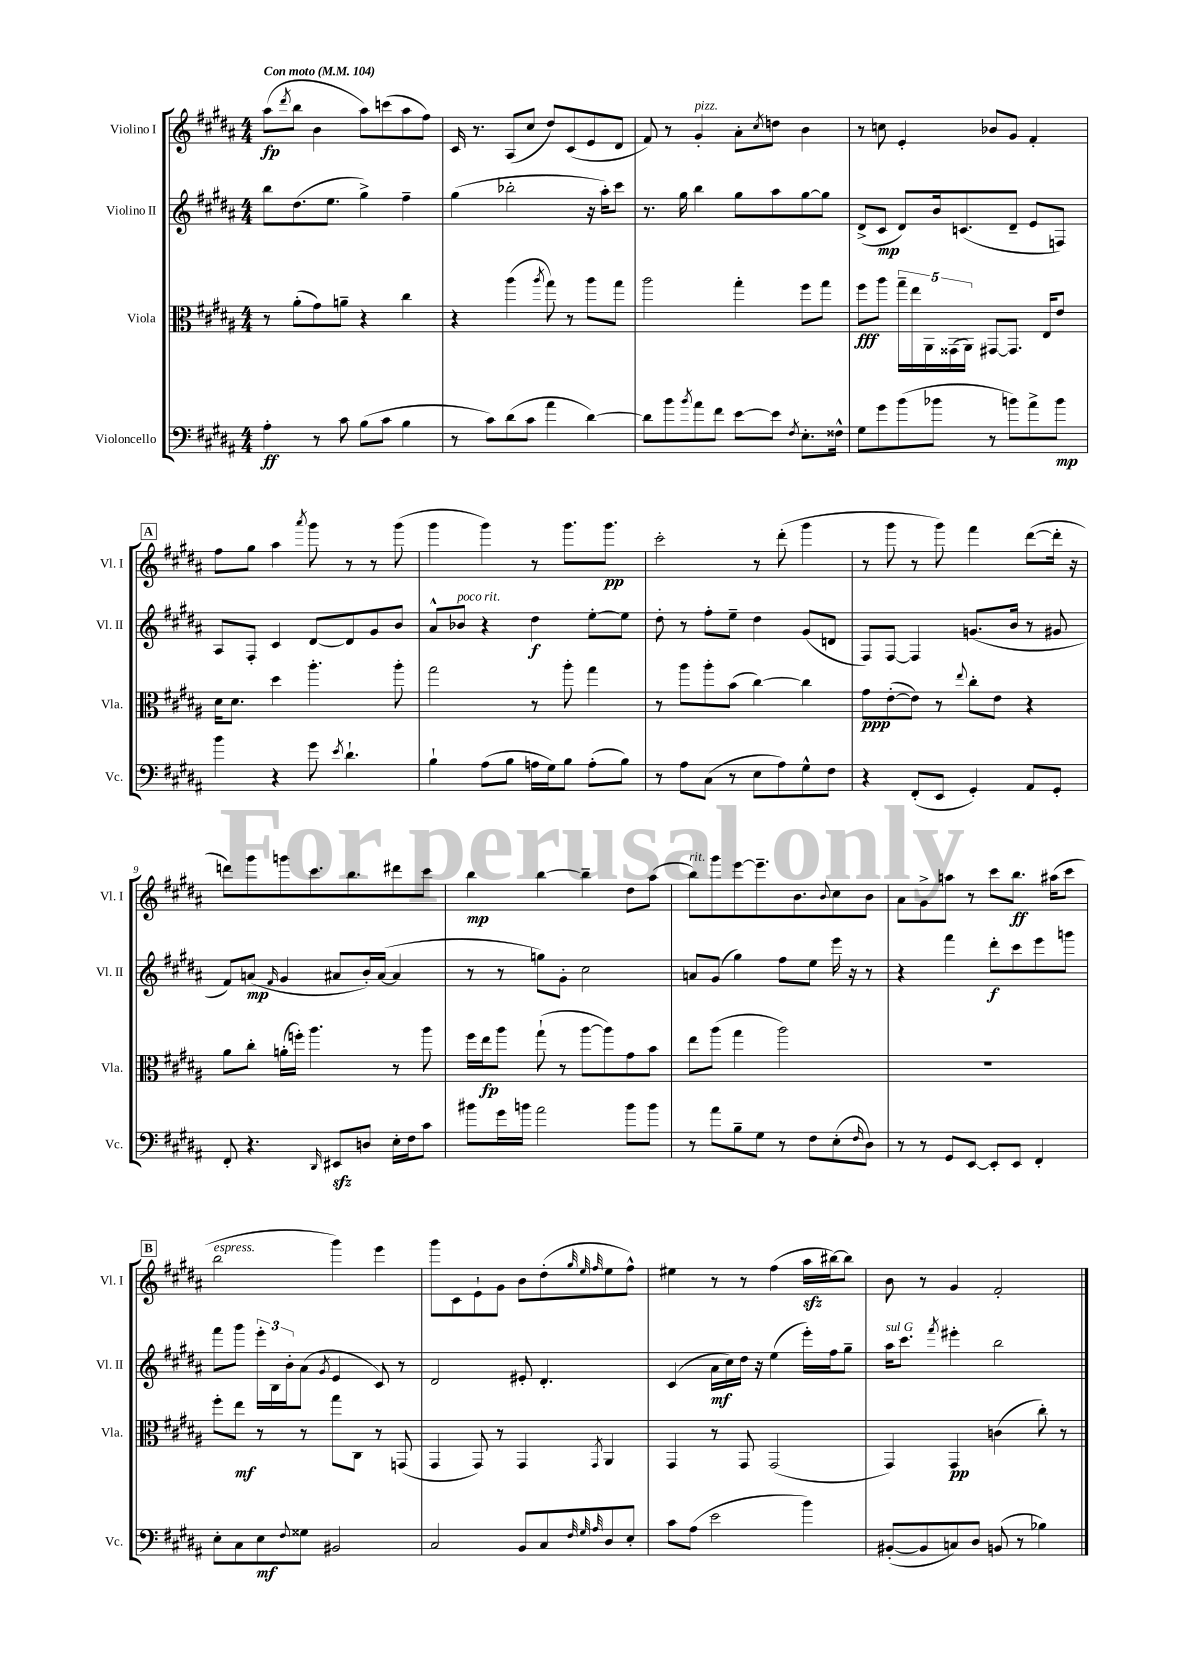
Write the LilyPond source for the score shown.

<<
\new StaffGroup <<
\new Staff = "s0" \with { instrumentName = "Violino I" shortInstrumentName = "Vl. I" } {
    \clef treble \key b \major \numericTimeSignature \time 4/4 \tempo "Con moto" 4 = 104
    ais''8\fp( \acciaccatura { dis'''8 } b''8 b'4 ais''8) c'''8( ais''8 fis''8) |
    cis'16 r8. ais8( cis''8 dis''8) cis'8( e'8 dis'8 |
    fis'8) r8 gis'4-.^\markup { \italic "pizz." } ais'8-. \acciaccatura { cis''8 } d''8 b'4 |
    r8 c''8 e'4-. bes'8 gis'8 fis'4-. |
    \mark \markup { \box "A" } fis''8 gis''8 ais''4 \acciaccatura { ais'''8 } gis'''8 r8 r8 gis'''8( |
    gis'''4 gis'''4) r8 gis'''8. gis'''8.\pp |
    cis'''2-. r8 dis'''8-.( gis'''4 |
    r8 gis'''8 r8 gis'''8) fis'''4 dis'''8~( dis'''16-. r16 |
    d'''8) gis'''8 g'''8 cis'''8. b''8. dis'''8 cis'''8 |
    b''4\mp b''4~ b''4-- dis''8 ais''8( |
    b''8^\markup { \italic "rit." }) gis'''8 e'''8~ e'''8.-- b'8. \appoggiatura { b'8 } cis''8 b'8 |
    ais'8 gis'8-> a''8 r8 cis'''8 b''8.\ff ais''16( cis'''8 |
    \mark \markup { \box "B" } b''2^\markup { \italic "espress." } gis'''4) e'''4 |
    gis'''8 cis'8 e'8-! gis'8 b'8 dis''8-.( \grace { gis''32 e''32 fis''32 } e''8 fis''8-^) |
    eis''4 r8 r8 fis''4( ais''16\sfz bis''16~) bis''8 |
    b'8 r8 gis'4 fis'2-. \bar "|." |
}
\new Staff = "s1" \with { instrumentName = "Violino II" shortInstrumentName = "Vl. II" } {
    \clef treble \key b \major \numericTimeSignature \time 4/4
    b''8 dis''8.( e''8. gis''4->) fis''4-- |
    gis''4( bes''2-. r16 ais''16-.) cis'''8 |
    r8. gis''16 b''4 gis''8 ais''8 gis''8~ gis''8 |
    dis'8->( cis'8\mp dis'8) b'16 c'8.( dis'8-- e'8 f8) |
    \mark \markup { \box "A" } ais8 fis8-. cis'4 dis'8~ dis'8 gis'8 b'8 |
    ais'8-^ bes'8^\markup { \italic "poco rit." } r4 dis''4\f e''8~-. e''8 |
    dis''8-. r8 fis''8-. e''8-- dis''4 gis'8( d'8 |
    fis8) fis8~ fis4 g'8.( b'16 r8 gis'8 |
    fis'8) a'8\mp( \grace { fis'16 } gis'4 ais'8 b'16-.) ais'16~( ais'4 |
    r8 r8 g''8) gis'8-. cis''2 |
    a'8 gis'8( gis''4) fis''8 e''8 e'''16 r16 r8 |
    r4 fis'''4 dis'''8-.\f cis'''8 e'''8 g'''8 |
    \mark \markup { \box "B" } fis'''8 gis'''8 \tuplet 3/2 { e'''16-. b16 b'16-. } ais'8( \acciaccatura { gis'8 } e'4 cis'8) r8 |
    dis'2 eis'8-. dis'4.-. |
    cis'4( ais'16\mf cis''16) dis''16 r16 e''4( e'''16-.) fis''16 gis''8-- |
    ais''16^\markup { \italic "sul G" } cis'''8. \acciaccatura { fis'''8 } eis'''4-. b''2 \bar "|." |
}
\new Staff = "s2" \with { instrumentName = "Viola" shortInstrumentName = "Vla." } {
    \clef alto \key b \major \numericTimeSignature \time 4/4
    r8 ais'8-.( gis'8) a'8-- r4 cis''4 |
    r4 ais''4( \acciaccatura { ais''8 } gis''8) r8 ais''8 gis''8 |
    ais''2 gis''4-. fis''8 gis''8 |
    fis''8\fff ais''8 \tuplet 5/4 { gis''16-- e''16 ais,16 gisis,16( ais,16) } gis,8~ gis,8. e16 e'8 |
    \mark \markup { \box "A" } dis'16 dis'8. dis''4 ais''4.-. ais''8-. |
    gis''2 r8 ais''8-. gis''4 |
    r8 ais''8 ais''8-. b'8( cis''4~) cis''4 |
    gis'8\ppp e'8~-.( e'8) r8 \appoggiatura { e''8 } cis''8-. e'8 r4 |
    ais'8 cis''8-. a'16-.( f''16-.) ais''4. r8 ais''8 |
    fis''16 e''16\fp ais''8 gis''8-!( r8 ais''8~ ais''8) gis'8 b'8 |
    e''8 ais''8( gis''4 ais''2) |
    R1 |
    \mark \markup { \box "B" } fis''8-. e''8\mf r8 r8 gis''8 cis8 r8 g,8( |
    gis,4 gis,8) r8 gis,4 \acciaccatura { gis,8 } ais,4 |
    gis,4 r8 gis,8 gis,2( |
    gis,4) gis,4\pp c'4( cis''8-.) r8 \bar "|." |
}
\new Staff = "s3" \with { instrumentName = "Violoncello" shortInstrumentName = "Vc." } {
    \clef bass \key b \major \numericTimeSignature \time 4/4
    ais4-.\ff r8 cis'8 b8( cis'8 b4 |
    r8 cis'8) dis'8( cis'8 ais'4 dis'4~) |
    dis'8 b'8 \acciaccatura { b'8 } ais'8 fis'8 e'8~ e'8 \acciaccatura { fis8 } e8.-. fisis16-^ |
    gis8 gis'8 b'8( bes'8 r8 b'8) ais'8-> b'8\mp |
    \mark \markup { \box "A" } b'4 r4 gis'8 \acciaccatura { e'8 } dis'4.-! |
    b4-! ais8( b8 a16 gis16) b8 a8-.( b8) |
    r8 ais8 cis8( r8 e8 ais8) gis8-^ fis8 |
    r4 fis,8-.( e,8 gis,4-.) ais,8 gis,8-. |
    fis,8-. r4. \grace { dis,16 } eis,8\sfz d8 e16-. fis16 cis'8 |
    bis'8 gis'16 b'16 ais'2 b'8 b'8 |
    r8 ais'8 b8-- gis8 r8 fis8 e8-.( \grace { fis16 } dis8) |
    r8 r8 gis,8 e,8~ e,8-. e,8 fis,4-. |
    \mark \markup { \box "B" } e8-. cis8 e8\mf \appoggiatura { fis8 } gisis8 bis,2 |
    cis2 b,8 cis8 \grace { fis32 gis32 ais32 } dis8 e8-. |
    cis'8 ais8( e'2 b'4) |
    bis,8~-.( bis,8 c8) dis8 b,8( r8 bes4) \bar "|." |
}
>>
>>
